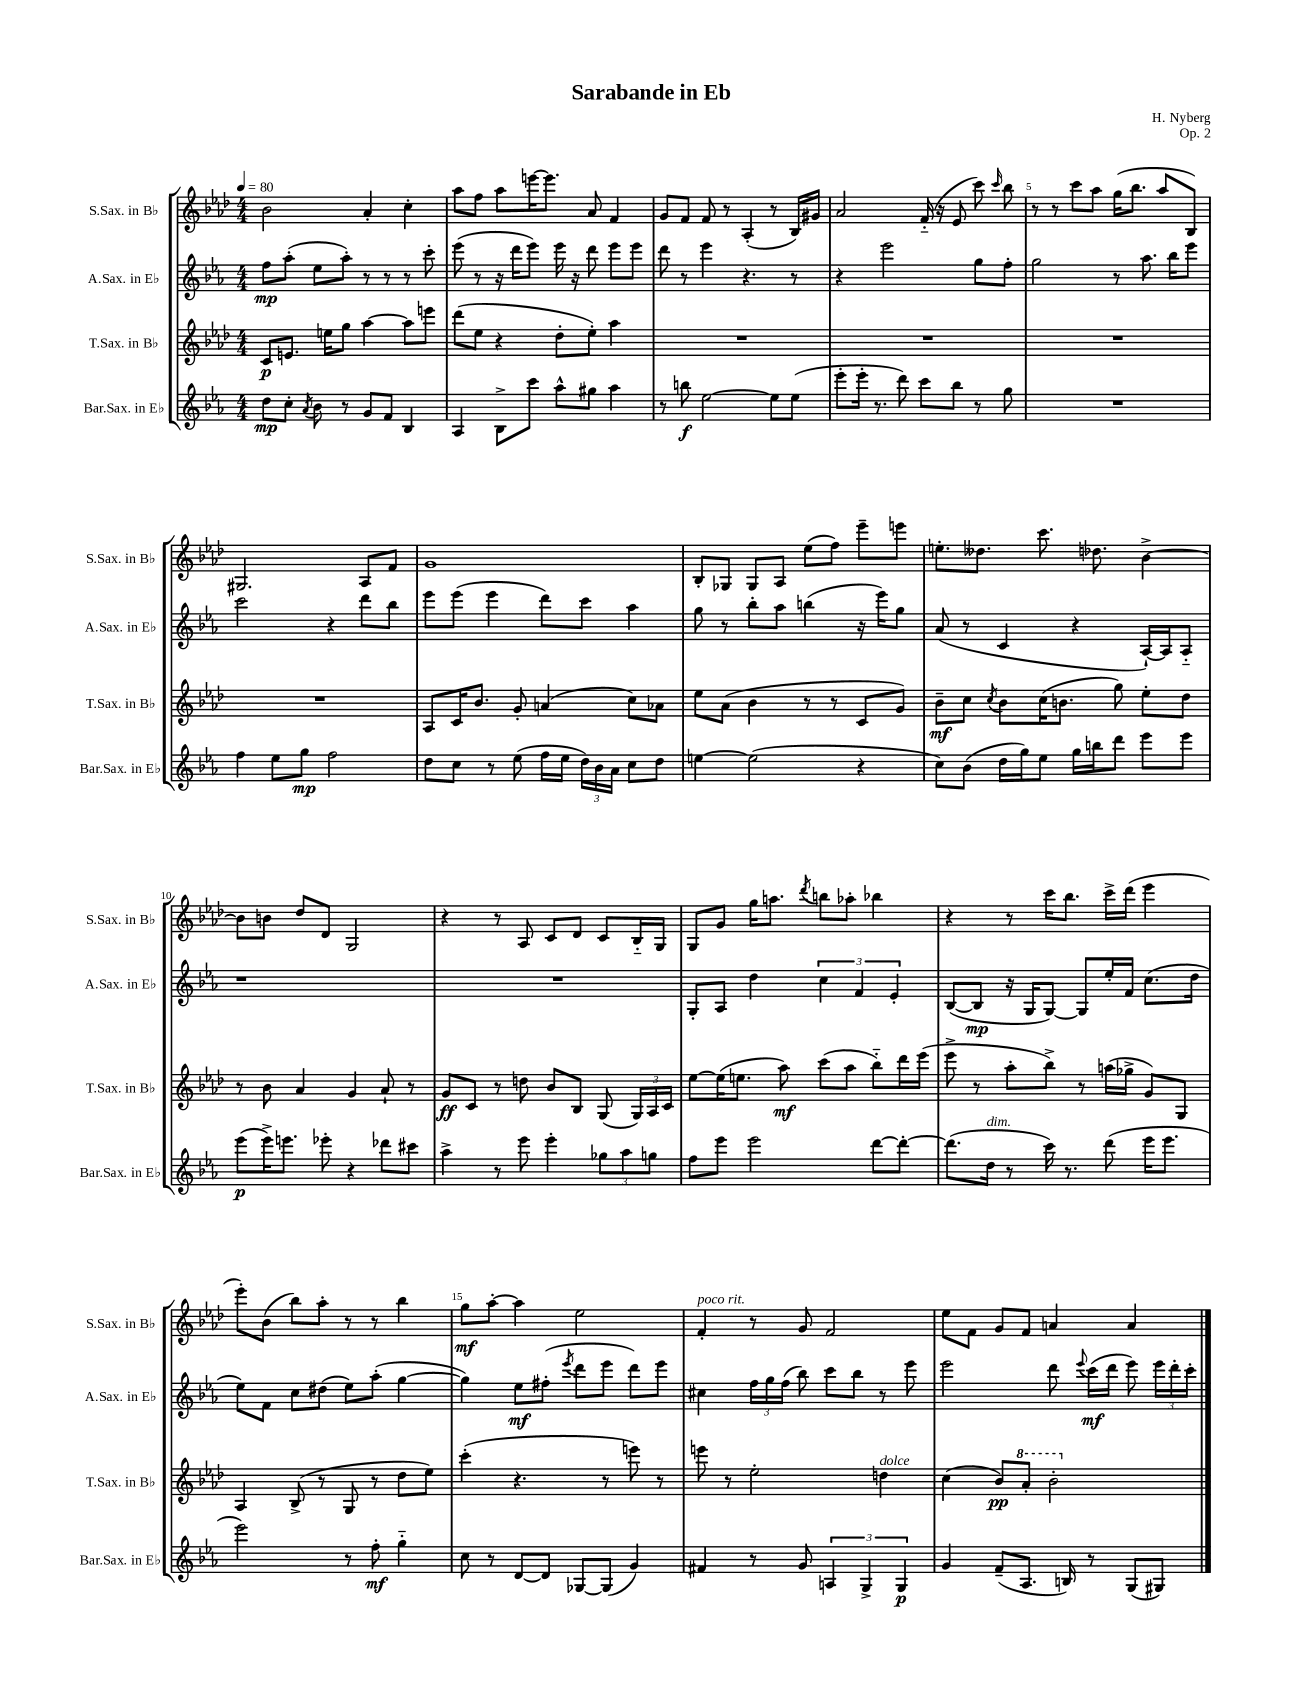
\header { title = "Sarabande in Eb" composer = "H. Nyberg" opus = "Op. 2" }
<<
\new StaffGroup <<
\new Staff = "s0" \with { instrumentName = "S.Sax. in Bb" shortInstrumentName = "S.Sax. in Bb" } {
    \clef treble \key aes \major \numericTimeSignature \time 4/4 \tempo 4 = 80
    \autoBeamOff bes'2 aes'4-. c''4-. |
    aes''8[ f''8] aes''8[ e'''16~ e'''8.] aes'8 f'4 |
    g'8[ f'8] f'8 r8 aes4-.( r8 bes16[) gis'16] |
    aes'2 f'16-_( r16 ees'8 c'''8) \grace { c'''16 } bes''8 |
    r8 r8 c'''8[ aes''8] g''16[( bes''8.] aes''8[ bes8]) |
    gis2. aes8[ f'8] |
    g'1 |
    bes8[-. ges8] ges8[ aes8] ees''8[( f''8]) ees'''8[-- e'''8] |
    e''8.[-. deses''8.] c'''8. des''8. bes'4~-> |
    bes'8[ b'8] des''8[ des'8] g2 |
    r4 r8 aes8 c'8[ des'8] c'8[ bes16-_ g16] |
    g8[ g'8] g''16[ a''8.] \acciaccatura { des'''8 } b''8[ aes''8]-. bes''4 |
    r4 r8 c'''16[ bes''8.] c'''16[-> des'''16]( ees'''4 |
    ees'''8[-.) bes'8]( bes''8[) aes''8]-. r8 r8 bes''4 |
    g''8[\mf aes''8]~-. aes''4 ees''2 |
    f'4-.^\markup { \italic "poco rit." } r8 g'8 f'2 |
    ees''8[ f'8] g'8[ f'8] a'4 a'4 \bar "|." |
}
\new Staff = "s1" \with { instrumentName = "A.Sax. in Eb" shortInstrumentName = "A.Sax. in Eb" } {
    \clef treble \key ees \major \numericTimeSignature \time 4/4
    \autoBeamOff f''8[\mp aes''8]-.( ees''8[ aes''8]-.) r8 r8 r8 c'''8-. |
    ees'''8( r8 r16 d'''16[ ees'''8]) ees'''16 r16 d'''8 ees'''8[ ees'''8] |
    d'''8 r8 ees'''4 r4. r8 |
    r4 ees'''2 g''8[ f''8]-. |
    g''2 r8 aes''8. bes''16[ ees'''8] |
    c'''2 r4 d'''8[ bes''8] |
    ees'''8[ ees'''8]( ees'''4 d'''8[) c'''8] aes''4 |
    g''8 r8 bes''8[-. aes''8] b''4( r16 ees'''16[) g''8] |
    aes'8( r8 c'4 r4 aes16[~-!) aes16 aes8]-_ |
    r1 |
    R1 |
    g8[-. aes8] d''4 \tuplet 3/2 { c''4 f'4 ees'4-. } |
    bes8[~( bes8]\mp r16 g16[ g8]~) g8[ ees''16-. f'16] c''8.[( d''16] |
    ees''8[) f'8] c''8[ dis''8]( ees''8[) aes''8]-.( g''4~ |
    g''4) ees''8[\mf fis''8]-.( \acciaccatura { ees'''8 } d'''8[ ees'''8] d'''8[) ees'''8] |
    cis''4 \tuplet 3/2 { f''16[ g''16 f''16]( } bes''8) c'''8[ bes''8] r8 ees'''8 |
    ees'''2 d'''8 \appoggiatura { ees'''8 } c'''16[\mf( d'''16] ees'''8) \tuplet 3/2 { ees'''16[ d'''16-. c'''16]-. } \bar "|." |
}
\new Staff = "s2" \with { instrumentName = "T.Sax. in Bb" shortInstrumentName = "T.Sax. in Bb" } {
    \clef treble \key aes \major \numericTimeSignature \time 4/4
    \autoBeamOff c'8[\p e'8.] e''16[ g''8] aes''4~ aes''8[ e'''8] |
    des'''8[( ees''8] r4 des''8[-. ees''8]-.) aes''4 |
    R1 |
    R1 |
    R1 |
    R1 |
    aes8[ c'16 bes'8.] g'8-. a'4( c''8[) aes'8] |
    ees''8[ aes'8]( bes'4 r8 r8 c'8[ g'8]) |
    bes'8[--\mf c''8] \acciaccatura { c''8 } bes'8[ c''16( b'8.] g''8) ees''8[-. des''8] |
    r8 bes'8 aes'4 g'4 aes'8-! r8 |
    g'8[\ff c'8] r8 d''8 bes'8[ bes8] g8( \tuplet 3/2 { g16[) aes16 c'16] } |
    ees''8[~ ees''16( e''8.] aes''8\mf) c'''8[( aes''8] bes''8[-_) des'''16 ees'''16]( |
    ees'''8-> r8 aes''8[-. bes''8]->) r8 a''16[( ges''16]-> g'8[) g8] |
    aes4 bes8->( r8 g8 r8 des''8[ ees''8]) |
    c'''4-.( r4. r8 e'''8) r8 |
    e'''8 r8 ees''2-. d''4^\markup { \italic "dolce" } |
    c''4( bes'8[\pp) \ottava #1 aes''8]-. bes''2-. \ottava #0 \bar "|." |
}
\new Staff = "s3" \with { instrumentName = "Bar.Sax. in Eb" shortInstrumentName = "Bar.Sax. in Eb" } {
    \clef treble \key ees \major \numericTimeSignature \time 4/4
    \autoBeamOff d''8[\mp c''8]-. \acciaccatura { aes'8 } bes'8 r8 g'8[ f'8] bes4 |
    aes4 bes8[-> c'''8] aes''8[-^ gis''8] aes''4 |
    r8 b''8\f ees''2~ ees''8[ ees''8]( |
    ees'''8[-. ees'''16]-. r8. d'''8) c'''8[ bes''8] r8 g''8 |
    R1 |
    f''4 ees''8[ g''8]\mp f''2 |
    d''8[ c''8] r8 ees''8( f''16[ ees''16] \tuplet 3/2 { d''16[) bes'16 aes'16] } c''8[ d''8] |
    e''4~ e''2( r4 |
    c''8[) bes'8]( d''16[ g''16) ees''8] g''16[ b''16 d'''8] ees'''8[ ees'''8] |
    ees'''8[\p( ees'''16->) e'''8.] ees'''8-. r4 des'''8[ cis'''8] |
    aes''4-> r8 ees'''8 ees'''4-. \tuplet 3/2 { ges''8[ aes''8 g''8] } |
    f''8[ ees'''8] ees'''2 d'''8[~ d'''8]~-. |
    d'''8.[( d''16]^\markup { \italic "dim." } r8 c'''16) r8. d'''8( ees'''16[ ees'''8.] |
    ees'''2) r8 f''8-.\mf g''4-_ |
    c''8 r8 d'8[~ d'8] ges8[~ ges8]( g'4) |
    fis'4 r8 g'8 \tuplet 3/2 { a4 g4-> g4\p } |
    g'4 f'8[--( aes8.] b16) r8 g8[( gis8]) \bar "|." |
}
>>
>>
\layout { \context { \Score \override BarNumber.break-visibility = ##(#f #t #t) barNumberVisibility = #(every-nth-bar-number-visible 5) } }
